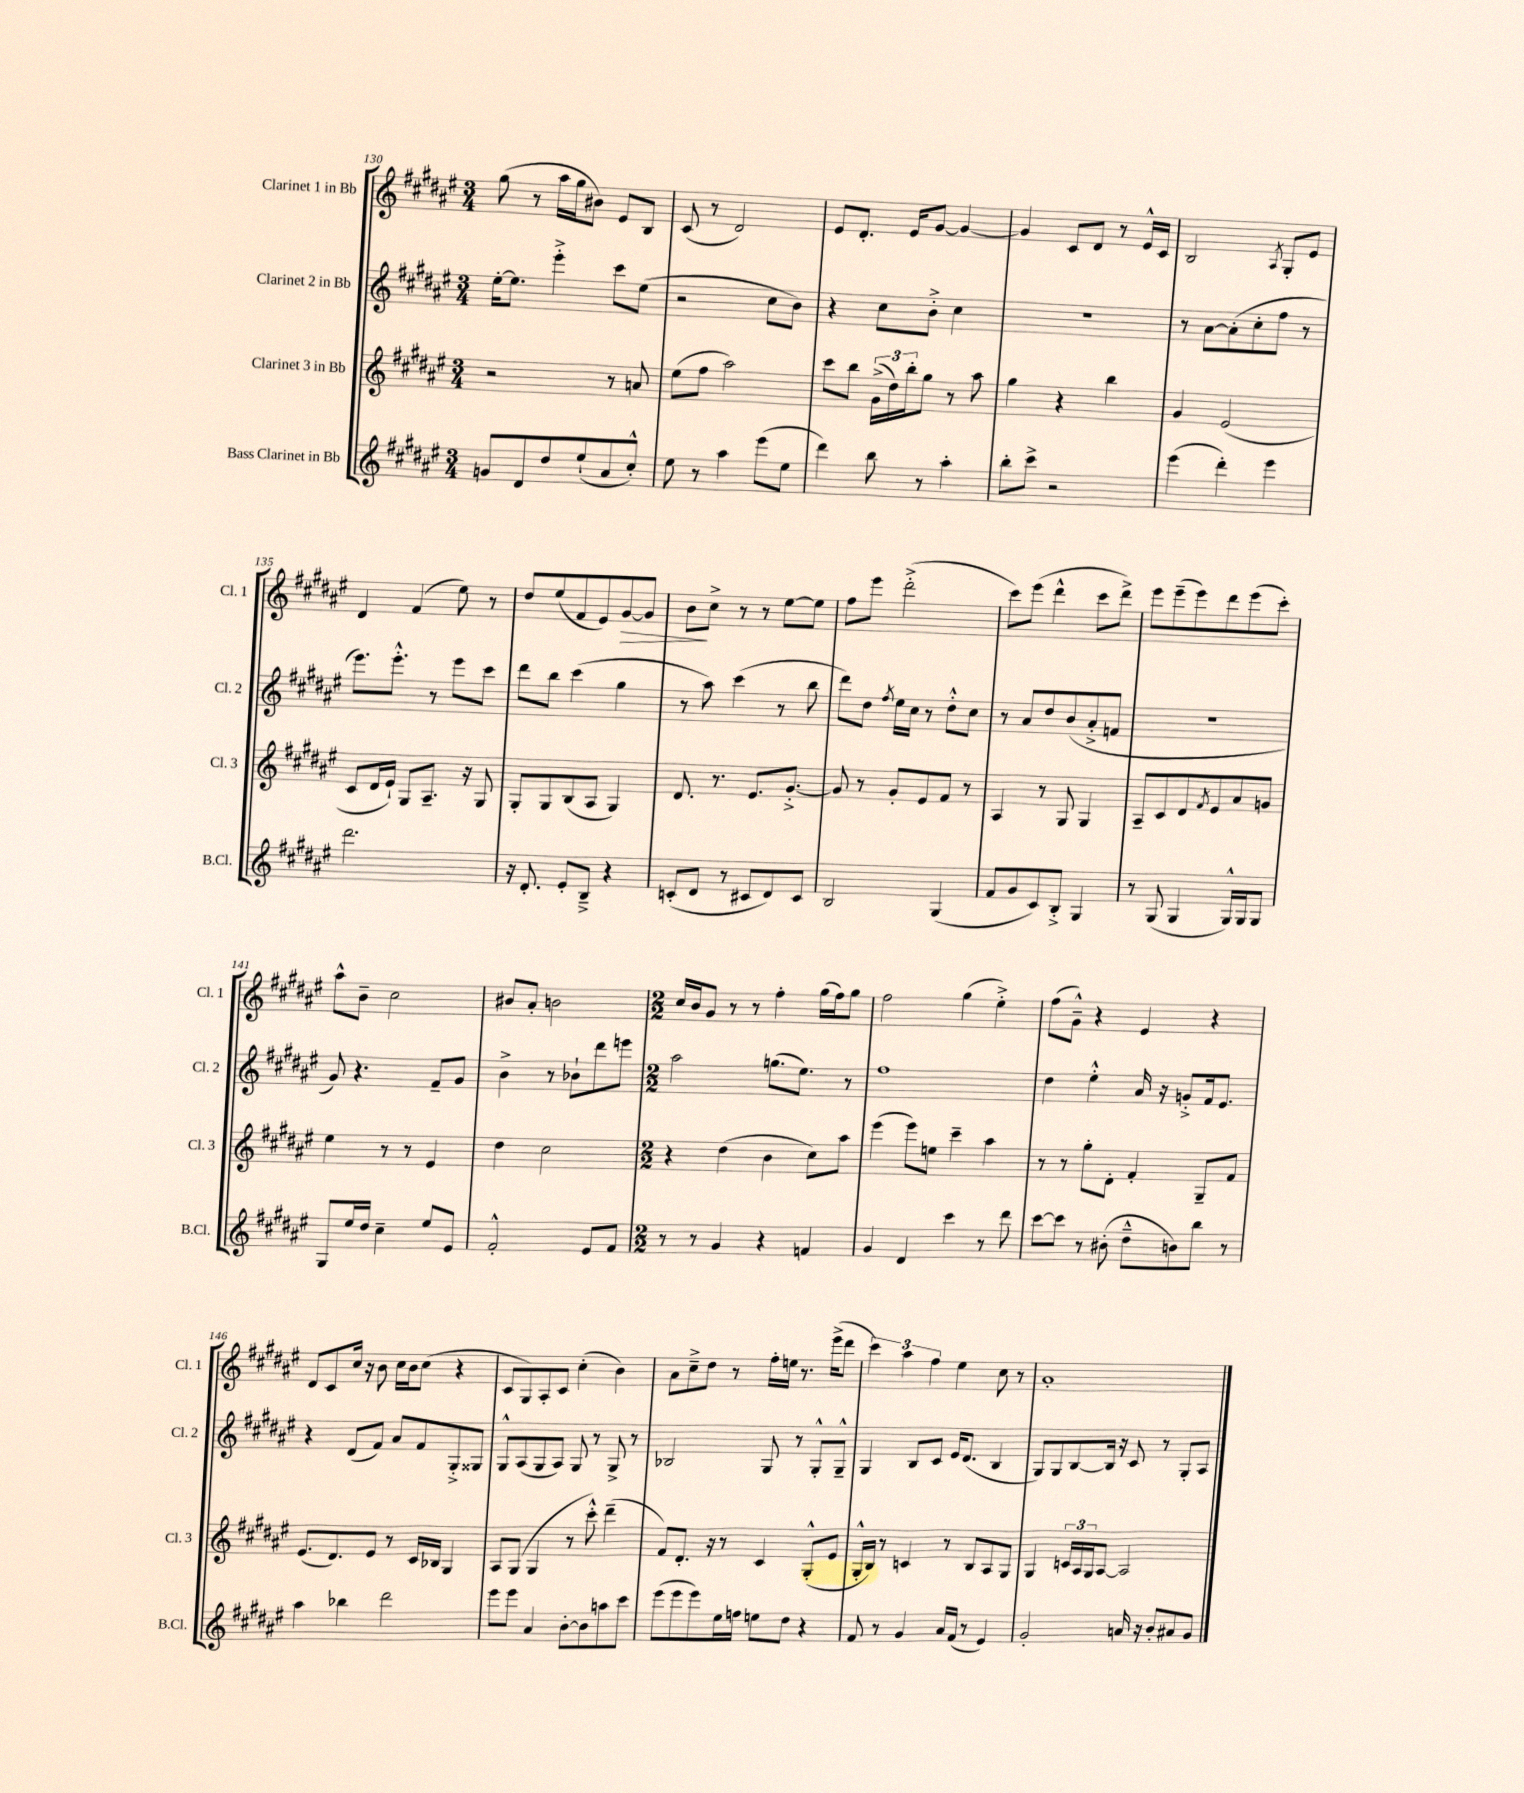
<<
\new StaffGroup <<
\new Staff = "s0" \with { instrumentName = "Clarinet 1 in Bb" shortInstrumentName = "Cl. 1" } {
    \clef treble \key fis \major \numericTimeSignature \time 3/4
    gis''8( r8 ais''16 gis''16 bis'8) eis'8 b8 |
    cis'8( r8 dis'2) |
    eis'8 dis'8.-. eis'16 gis'8~ gis'4~ |
    gis'4 cis'8 dis'8 r8 eis'16-^ cis'16 |
    b2 \acciaccatura { ais8 } gis8-. eis'8 |
    dis'4 fis'4( eis''8) r8 |
    dis''8 eis''8( fis'8 eis'8) gis'8~\> gis'8 |
    b'8\! cis''8-> r8 r8 eis''8~ eis''8 |
    fis''8 eis'''8 dis'''2-.->( |
    cis'''8) eis'''8( dis'''4-^ cis'''8 dis'''8->) |
    eis'''8 eis'''8--( eis'''8) dis'''8 eis'''8( cis'''8-.) |
    ais''8-^ b'8-- cis''2 |
    bis'8 ais'8-. b'2 |
    \numericTimeSignature \time 2/2 cis''16 b'16 gis'8 r8 r8 fis''4-. gis''16( fis''16) gis''8 |
    fis''2 gis''4( eis''4-.->) |
    fis''8( gis'8---^) r4 eis'4 r4 |
    dis'8 cis'8 cis''16 r16 b'8 cis''16 b'16 cis''8( r4 |
    cis'8 gis8) ais8-. cis'8 cis''4-.( b'4) |
    ais'8 cis''8---> dis''8 r8 fis''16-. e''16 r8. eis'''16->( dis'''8 |
    \tuplet 3/2 { cis'''4) ais''4 fis''4 } eis''4 cis''8 r8 |
    ais'1-. \bar "|." |
}
\new Staff = "s1" \with { instrumentName = "Clarinet 2 in Bb" shortInstrumentName = "Cl. 2" } {
    \clef treble \key fis \major \numericTimeSignature \time 3/4
    eis''16~-. eis''8. eis'''4-.-> cis'''8 eis''8( |
    r2 cis''8 b'8) |
    r4 cis''8 b'8-.-> cis''4 |
    R2. |
    r8 ais'8~ ais'8-.( cis''8-. fis''8 r8 |
    eis'''8.) eis'''8.-.-^ r8 eis'''8 cis'''8 |
    dis'''8 b''8 cis'''4( gis''4 |
    r8 ais''8) cis'''4( r8 b''8 |
    dis'''8) dis''8 \acciaccatura { fis''8 } eis''16 cis''16 r8 dis''8-.-^ cis''8 |
    r8 ais'8 dis''8 b'8( ais'8-.-> f'8 |
    R2. |
    gis'8) r4. fis'8-- gis'8 |
    b'4-> r8 bes'8-! dis'''8 e'''8 |
    \numericTimeSignature \time 2/2 ais''2 g''8.( eis''8.) r8 |
    fis''1 |
    dis''4 eis''4-.-^ ais'16 r16 g'8-.-> fis'16 eis'8. |
    r4 dis'8( fis'8) ais'8 fis'8 gis8-.-> gisis8 |
    gis8-^ ais8( gis8 ais8) gis8 r8 gis8-> r8 |
    bes2 gis8 r8 gis8-.-^ gis8---^ |
    gis4 b8 cis'8 eis'16 dis'8.( b4 |
    gis8) gis8 b8~ b16 r16 cis'8 r8 gis8-. ais8 \bar "|." |
}
\new Staff = "s2" \with { instrumentName = "Clarinet 3 in Bb" shortInstrumentName = "Cl. 3" } {
    \clef treble \key fis \major \numericTimeSignature \time 3/4
    r2 r8 a'8 |
    eis''8( fis''8 ais''2) |
    cis'''8 b''8 \tuplet 3/2 { gis'16->( dis''16) b''16-. } gis''8 r8 ais''8 |
    gis''4 r4 b''4 |
    gis'4 eis'2( |
    cis'8 dis'16 eis'16-!) gis8 ais8.-- r16 gis8 |
    gis8-. gis8 b8( ais8 gis4) |
    dis'8. r8. eis'8. gis'8.~-.-> |
    gis'8 r8 gis'8-. eis'8 fis'8 r8 |
    ais4 r8 gis8 gis4 |
    ais8-- cis'8 dis'8 \acciaccatura { fis'8 } eis'8 ais'8 g'8 |
    eis''4 r8 r8 eis'4 |
    dis''4 cis''2 |
    \numericTimeSignature \time 2/2 r4 dis''4( b'4 cis''8) ais''8 |
    eis'''4( eis'''8) e''8 cis'''4-- ais''4 |
    r8 r8 gis''8-. dis'8-. fis'4-. gis8-- fis'8 |
    eis'8.( dis'8.) eis'8 r8 cis'16 bes16 gis4 |
    ais8 gis8( gis4 r8 cis'''8-.-^) dis'''4--( |
    fis'8) dis'8.-. r16 r8 cis'4 gis8-.-^( eis'8 |
    gis16-.-^ b16) r8 c'4 r8 b8 ais8 gis8 |
    gis4 \tuplet 3/2 { c'16 ais16 gis16 } ais8~ ais2 \bar "|." |
}
\new Staff = "s3" \with { instrumentName = "Bass Clarinet in Bb" shortInstrumentName = "B.Cl." } {
    \clef treble \key fis \major \numericTimeSignature \time 3/4
    g'8 dis'8 dis''8 eis''8-!( ais'8 cis''8-.-^) |
    eis''8 r8 ais''4 eis'''8( eis''8 |
    dis'''4) b''8 r8 ais''4-. |
    b''8-. cis'''8-> r2 |
    eis'''4( dis'''4-.) eis'''4 |
    dis'''2. |
    r16 dis'8.-. eis'8-. b8---> r4 |
    c'8-.( dis'8 r8 cis'8 dis'8) cis'8 |
    b2 gis4( |
    fis'8 gis'8 cis'8) b8-.-> gis4 |
    r8 gis8( gis4 gis16-^) gis16 gis8 |
    gis8 eis''16 dis''16 cis''4-- eis''8 eis'8 |
    fis'2-.-^ eis'8 fis'8 |
    \numericTimeSignature \time 2/2 r8 r8 gis'4 r4 f'4 |
    gis'4 dis'4 cis'''4 r8 dis'''8 |
    cis'''8~ cis'''8 r8 bis'8-.( dis''8---^ b'8) b''8 r8 |
    ais''4 bes''4 dis'''2 |
    eis'''8 eis'''8 ais'4 b'8~-. b'8 a''8 cis'''8 |
    eis'''8( eis'''8 eis'''8) eis''16 f''16 e''8 dis''8 r4 |
    fis'8 r8 gis'4 ais'16 fis'16( r8 eis'4) |
    gis'2-. a'16 r16 b'8-. ais'8 gis'8 \bar "|." |
}
>>
>>
\layout { \context { \Score currentBarNumber = #130 } }
